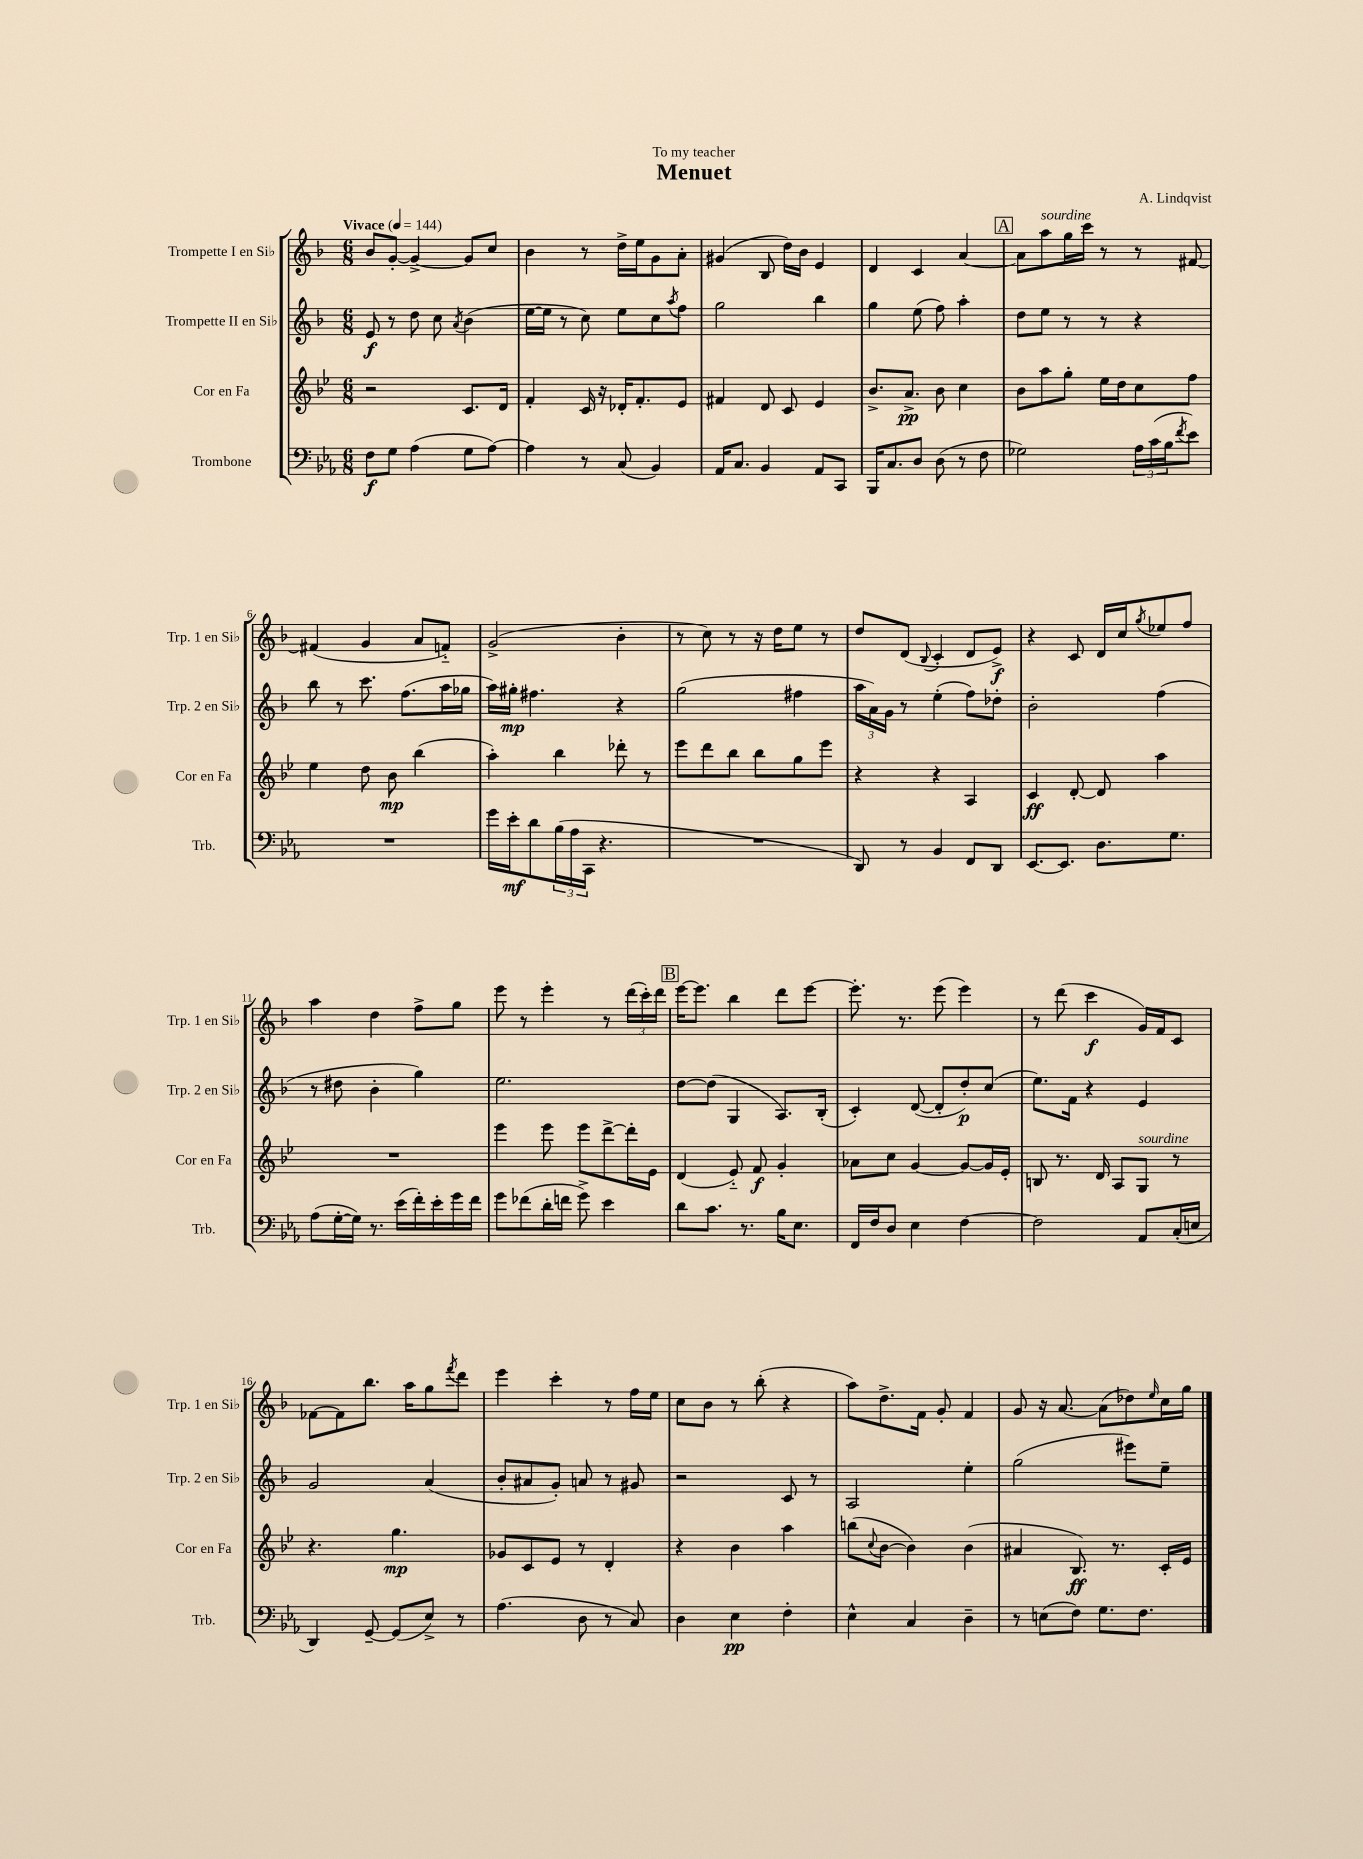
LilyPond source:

\header { title = "Menuet" composer = "A. Lindqvist" dedication = "To my teacher" }
<<
\new StaffGroup <<
\new Staff = "s0" \with { instrumentName = "Trompette I en Sib" shortInstrumentName = "Trp. 1 en Sib" } {
    \clef treble \key f \major \numericTimeSignature \time 6/8 \tempo "Vivace" 4 = 144
    bes'8 g'8~-. g'4~-> g'8 c''8 |
    bes'4 r8 d''16-> e''16 g'8 a'8-. |
    gis'4( bes8 d''16) bes'16 e'4 |
    d'4 c'4 a'4~ |
    \mark \markup { \box "A" } a'8 a''8^\markup { \italic "sourdine" } g''16 c'''16 r8 r8 fis'8~ |
    fis'4( g'4 a'8 f'8-_) |
    g'2->( bes'4-. |
    r8 c''8) r8 r16 d''16 e''8 r8 |
    d''8 d'8( \appoggiatura { bes8 } c'4-. d'8 e'8->\f) |
    r4 c'8 d'16 c''16 \acciaccatura { g''8 } ees''8 f''8 |
    a''4 d''4 f''8-> g''8 |
    e'''8 r8 e'''4-. r8 \tuplet 3/2 { d'''16( c'''16-.) d'''16 } |
    \mark \markup { \box "B" } e'''16~ e'''8. bes''4 d'''8 e'''8~ |
    e'''8.-. r8. e'''8( e'''4) |
    r8 d'''8( c'''4\f g'16) f'16 c'8 |
    fes'8~ fes'8 bes''8. a''16 g''8 \acciaccatura { f'''8 } d'''8 |
    e'''4 c'''4-. r8 f''16 e''16 |
    c''8 bes'8 r8 bes''8-.( r4 |
    a''8) d''8.-> f'16 g'8-. f'4 |
    g'8 r16 a'8.~ a'8( des''8) \grace { e''16 } c''16 g''16 \bar "|." |
}
\new Staff = "s1" \with { instrumentName = "Trompette II en Sib" shortInstrumentName = "Trp. 2 en Sib" } {
    \clef treble \key f \major \numericTimeSignature \time 6/8
    e'8\f r8 d''8 c''8 \acciaccatura { a'8 } bes'4( |
    e''16~ e''16 r8 c''8) e''8 c''8 \acciaccatura { a''8 } f''8 |
    g''2 bes''4 |
    g''4 e''8( f''8) a''4-. |
    \mark \markup { \box "A" } d''8 e''8 r8 r8 r4 |
    bes''8 r8 c'''8. f''8.( a''16 ges''16 |
    a''16) gis''16-.\mp fis''4. r4 |
    g''2( fis''4 |
    \tuplet 3/2 { a''16 a'16) g'16 } r8 e''4-.( f''8) des''8-. |
    bes'2-. f''4( |
    r8 dis''8 bes'4-. g''4) |
    e''2. |
    \mark \markup { \box "B" } d''8~ d''8( g4 a8.) bes16-.( |
    c'4-.) d'8~( d'8-. d''8-.\p) c''8( |
    e''8.) f'16 r4 e'4 |
    g'2 a'4( |
    bes'8-. ais'8 g'8-.) a'8 r8 gis'8 |
    r2 c'8 r8 |
    a2 e''4-. |
    g''2( eis'''8) e''8-- \bar "|." |
}
\new Staff = "s2" \with { instrumentName = "Cor en Fa" shortInstrumentName = "Cor en Fa" } {
    \clef treble \key bes \major \numericTimeSignature \time 6/8
    r2 c'8. d'16 |
    f'4-. c'16 r16 des'16-. f'8.-. ees'8 |
    fis'4 d'8 c'8 ees'4 |
    bes'8.-> a'8.->\pp bes'8 c''4 |
    \mark \markup { \box "A" } bes'8 a''8 g''8-. ees''16 d''16 c''8 f''8 |
    ees''4 d''8 bes'8\mp bes''4( |
    a''4-.) bes''4 des'''8-. r8 |
    ees'''8 d'''8 bes''8 bes''8 g''8 ees'''8 |
    r4 r4 a4 |
    c'4\ff d'8~-. d'8 a''4 |
    R2. |
    ees'''4 ees'''8 ees'''8 d'''8~-> d'''16-. ees'16 |
    \mark \markup { \box "B" } d'4( ees'8-_) f'8\f g'4-. |
    aes'8 c''8 g'4~ g'8~ g'16 ees'16-. |
    b8 r8. d'16 a8 g8^\markup { \italic "sourdine" } r8 |
    r4. g''4.\mp |
    ges'8 c'8 ees'8 r8 d'4-. |
    r4 bes'4 a''4 |
    b''8( \appoggiatura { c''8 } bes'8~ bes'4) bes'4( |
    ais'4 bes8.\ff) r8. c'16-. ees'16 \bar "|." |
}
\new Staff = "s3" \with { instrumentName = "Trombone" shortInstrumentName = "Trb." } {
    \clef bass \key ees \major \numericTimeSignature \time 6/8
    f8\f g8 aes4( g8 aes8~) |
    aes4 r8 c8( bes,4) |
    aes,16 c8. bes,4 aes,8 c,8 |
    bes,,16 c8. d8 d8( r8 f8 |
    \mark \markup { \box "A" } ges2) \tuplet 3/2 { aes16 c'16( bes16 } \acciaccatura { f'8 } ees'8) |
    R2. |
    g'16 ees'16-.\mf d'8 \tuplet 3/2 { bes16( aes16 c,16 } r4. |
    R2. |
    d,8) r8 bes,4 f,8 d,8 |
    ees,8.~ ees,8. d8. g8. |
    aes8( g16~-. g16) r8. ees'16( f'16-.) ees'16-. g'16 f'16 |
    g'8 fes'8( d'16-. f'16 g'8->) ees'4 |
    \mark \markup { \box "B" } d'8 c'8. r8. bes16 ees8. |
    f,16 f16 d8 ees4 f4~ |
    f2 aes,8 c16-.( e16 |
    d,4) g,8~-- g,8( ees8->) r8 |
    aes4.( d8 r8 c8) |
    d4 ees4\pp f4-. |
    ees4-^ c4 d4-- |
    r8 e8( f8) g8. f8. \bar "|." |
}
>>
>>
